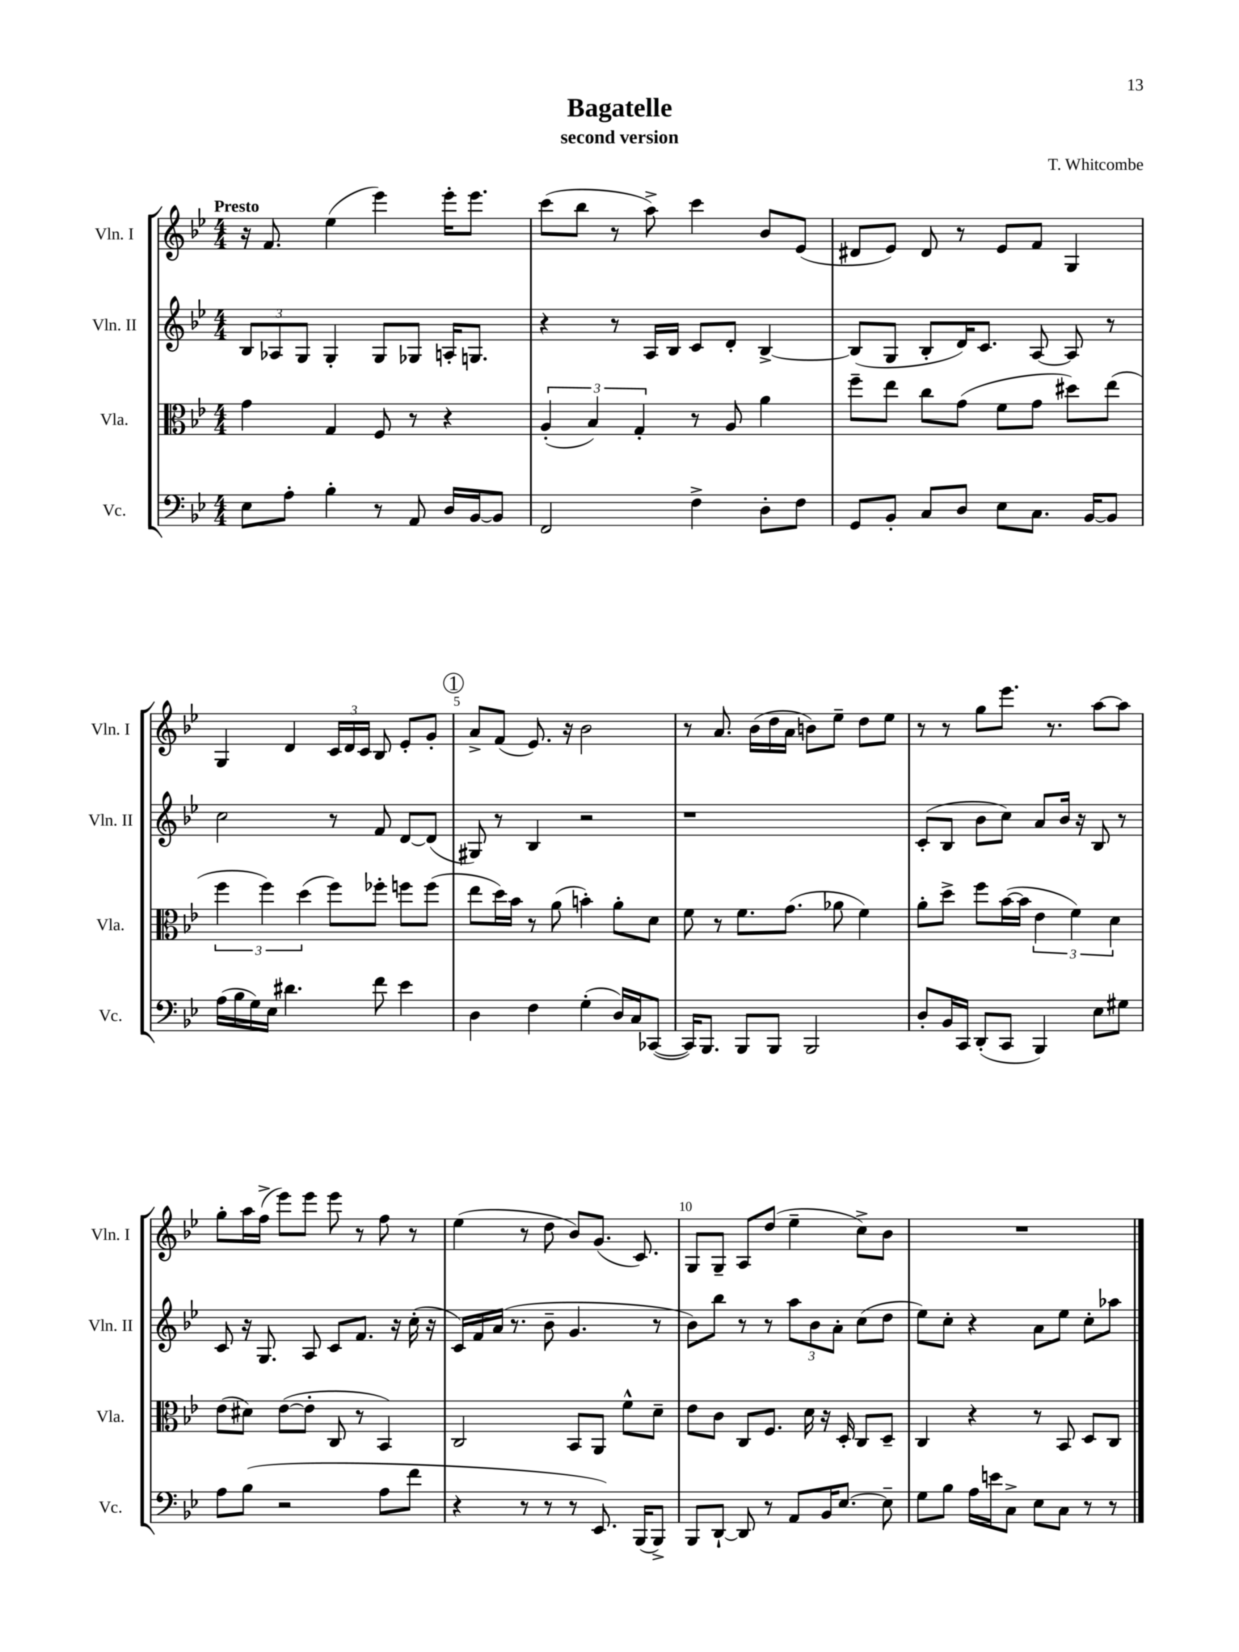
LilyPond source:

\header { title = "Bagatelle" composer = "T. Whitcombe" subtitle = "second version" }
<<
\new StaffGroup <<
\new Staff = "s0" \with { instrumentName = "Vln. I" shortInstrumentName = "Vln. I" } {
    \clef treble \key bes \major \numericTimeSignature \time 4/4 \tempo "Presto"
    \autoBeamOff r16 f'8. ees''4( ees'''4) ees'''16[-. ees'''8.] |
    c'''8[( bes''8] r8 a''8->) c'''4 bes'8[ ees'8]( |
    dis'8[ ees'8]) dis'8 r8 ees'8[ f'8] g4 |
    g4 d'4 \tuplet 3/2 { c'16[ d'16 c'16] } bes8 ees'8[-. g'8]-. |
    \mark \markup { \circle "1" } a'8[-> f'8]( ees'8.) r16 bes'2 |
    r8 a'8. bes'16[( d''16 a'16] b'8[) ees''8]-- d''8[ ees''8] |
    r8 r8 g''8[ ees'''8.] r8. a''8[~ a''8] |
    g''8[-. a''16 f''16]->( ees'''8[) ees'''8] ees'''8 r8 f''8 r8 |
    ees''4( r8 d''8 bes'8[) g'8.]( c'8.) |
    g8[ g8]-- a8[ d''8]( ees''4-- c''8[->) bes'8] |
    R1 \bar "|." |
}
\new Staff = "s1" \with { instrumentName = "Vln. II" shortInstrumentName = "Vln. II" } {
    \clef treble \key bes \major \numericTimeSignature \time 4/4
    \autoBeamOff \tuplet 3/2 { bes8[ aes8 g8] } g4-. g8[ ges8] a16[-. g8.] |
    r4 r8 a16[ bes16] c'8[ d'8]-. bes4~-> |
    bes8[( g8] bes8[-. d'16) c'8.] a8~ a8 r8 |
    c''2 r8 f'8 d'8[~ d'8]( |
    \mark \markup { \circle "1" } gis8) r8 bes4 r2 |
    r1 |
    c'8[-.( bes8] bes'8[ c''8]) a'8[ bes'16] r16 bes8 r8 |
    c'8 r16 g8. a8 c'8[ f'8.] r16 c''16-.( r16 |
    c'16[) f'16 a'16]( r8. bes'8-- g'4. r8 |
    bes'8[) bes''8] r8 r8 \tuplet 3/2 { a''8[ bes'8 a'8]-. } c''8[( d''8] |
    ees''8[) c''8]-. r4 a'8[ ees''8] c''8[-. aes''8] \bar "|." |
}
\new Staff = "s2" \with { instrumentName = "Vla." shortInstrumentName = "Vla." } {
    \clef alto \key bes \major \numericTimeSignature \time 4/4
    \autoBeamOff g'4 g4 f8 r8 r4 |
    \tuplet 3/2 { a4-.( bes4) g4-. } r8 a8 a'4 |
    f''8[-- ees''8] c''8[ g'8]( f'8[ g'8] dis''8[) ees''8]( |
    \tuplet 3/2 { f''4 f''4) d''4( } f''8[) fes''8]-. f''8[ f''8]( |
    \mark \markup { \circle "1" } ees''8[ d''16) bes'16] r8 a'8( b'4-.) a'8[-. d'8] |
    f'8 r8 f'8.[ g'8.]( aes'8 f'4) |
    a'8[-. d''8]-> f''8[ bes'16~( bes'16] \tuplet 3/2 { ees'4 f'4) d'4 } |
    ees'8[( dis'8]) ees'8[~( ees'8]-. c8 r8 bes,4) |
    c2 bes,8[ a,8] f'8[-^ d'8]-- |
    ees'8[ c'8] c8[ f8.] d'16 r16 d16-. c8[ d8]-- |
    c4 r4 r8 bes,8 d8[ c8] \bar "|." |
}
\new Staff = "s3" \with { instrumentName = "Vc." shortInstrumentName = "Vc." } {
    \clef bass \key bes \major \numericTimeSignature \time 4/4
    \autoBeamOff ees8[ a8]-. bes4-. r8 a,8 d16[ bes,16~ bes,8] |
    f,2 f4-> d8[-. f8] |
    g,8[ bes,8]-. c8[ d8] ees8[ c8.] bes,16[~ bes,8] |
    a16[( bes16 g16) ees16] dis'4. f'8 ees'4 |
    \mark \markup { \circle "1" } d4 f4 g4-.( d16[) c16 ces,8]~( |
    ces,16[) bes,,8.] bes,,8[ bes,,8] bes,,2 |
    d8[-. bes,16 c,16] d,8[-.( c,8] bes,,4) ees8[ gis8] |
    a8[ bes8]( r2 a8[ f'8] |
    r4 r8 r8 r8 ees,8.) bes,,16[( bes,,8]->) |
    bes,,8[ d,8]~-! d,8 r8 a,8[ bes,16 ees8.]~ ees8-- |
    g8[ bes8] a16[ e'16 c8]-> ees8[ c8] r8 r8 \bar "|." |
}
>>
>>
\layout { \context { \Score \override BarNumber.break-visibility = ##(#f #t #t) barNumberVisibility = #(every-nth-bar-number-visible 5) } }
